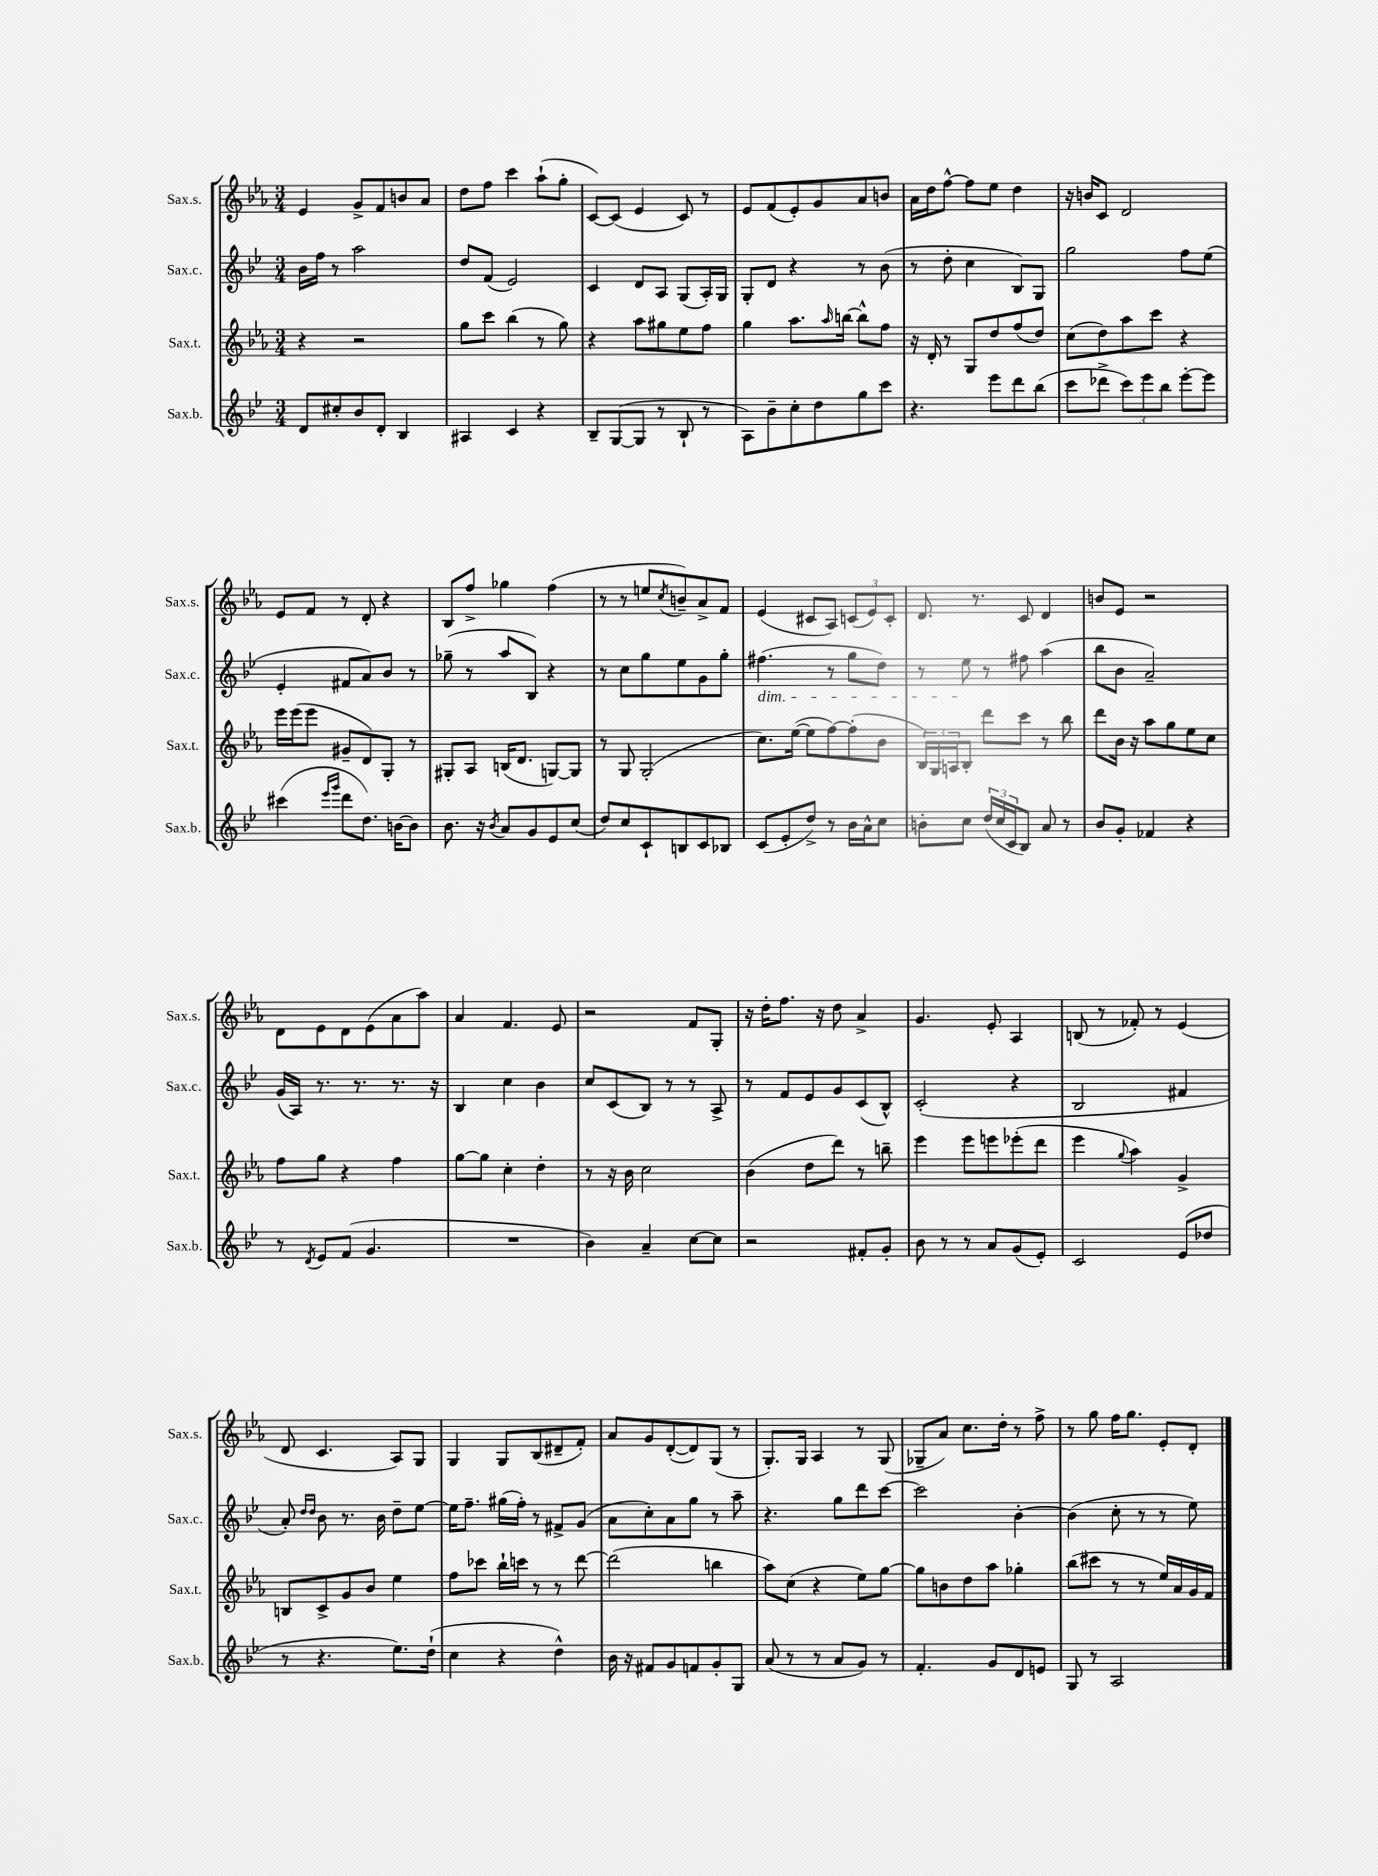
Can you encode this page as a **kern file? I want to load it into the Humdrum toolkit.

**kern	**kern	**kern	**kern
*part4	*part3	*part2	*part1
*staff4	*staff3	*staff2	*staff1
*I"Sax.b.	*I"Sax.t.	*I"Sax.c.	*I"Sax.s.
*I'Sax.b.	*I'Sax.t.	*I'Sax.c.	*I'Sax.s.
*clefG2	*clefG2	*clefG2	*clefG2
*k[b-e-]	*k[b-e-a-]	*k[b-e-]	*k[b-e-a-]
*M3/4	*M3/4	*M3/4	*M3/4
=71	=71	=71	=71
8d/L	4r	16b-\LL	4e-/
.	.	16ff\JJ	.
8cc#X'/	.	8r	.
8b-/	2r	2aa\	8g^/L
8d'/J	.	.	8f/
4B-/	.	.	8bn/
.	.	.	8a-/J
=72	=72	=72	=72
4A#X/	8gg\L	8dd/L	8dd\L
.	8ccc\J	(8f/J	8ff\J
4c/	(4bb-\	2e-/)	4ccc\
4r	8r	.	(8aa-`\L
.	8gg\)	.	8gg'\J
=73	=73	=73	=73
8B-~/L	4r	4c/	[8c/L)
([8G/	.	.	(8c/J]
8G/J]	8aa-\L	8d/L	4e-/
8r	8gg#X\	8A/J	.
8B-`/	8ee-\	(8G/L	8c/)
8r	8ff\J	16A'/L)	8r
.	.	16G/JJ	.
=74	=74	=74	=74
8A\L)	4gg\	8G'/L	8e-/L
8b-~\	.	8d/J	(8f/
8cc'\	8.aa-\L	4r	8e-'/)
8dd\	.	.	8g/
.	16qqaa-/	.	.
.	[16bbn\Jk	.	.
8gg\	8bb^^\L]	8r	8a-/
8ccc\J	8ff\J	(8b-\	8bn/J
=75	=75	=75	=75
4.r	16r	8r	16a-\LL
.	16d'/	.	16dd\J
.	8r	8dd'\	[8ff^^\J
.	8G/L	4cc\	8ff\L]
8eee-\L	8dd/	.	8ee-\J
8ddd\	(8ff/	8B-/L)	4dd\
(8bb-\J	8dd/J)	8G/J	.
=76	=76	=76	=76
8ccc\L	(8cc\L	2gg\	16r
.	.	.	16bn/KL
8ddd-X^\J	8dd\)	.	8c/J
12ccc\L)	8aa-\	.	2d/
12eee-\	.	.	.
.	8ccc\J	.	.
12bb-\J	.	.	.
[8eee-'\L	4r	8ff\L	.
8eee-\J]	.	(8ee-\J	.
!!LO:LB:g=z
=77	=77	=77	=77
(4ccc#X\	16eee-\LL	4e-'/	8e-/L
.	(16eee-\J	.	.
.	8eee-\J	.	8f/J
16qqeee-/LL	.	.	.
16qqggg/JJ	.	.	.
8ddd\L	8g#X~/L	8f#X/L	8r
8.dd\J)	8d/)	8a/)	8d'/
.	8G'/J	8b-/J	4r
[16bn\KL	.	.	.
8b\J]	8r	8r	.
=78	=78	=78	=78
8.b-\	8G#X'/L	(8gg-X~\	8B-/L
.	8A-/J	8r	8ff^/J
16r	.	.	.
8qb-/	.	.	.
8a/L	(16Bn/KL	8aa/L	4gg-X\
.	8.d/J	.	.
8g/	.	8B-/J)	.
8e-/	[8Gn/L)	4r	(4ff\
(8cc/J	8G/J]	.	.
=79	=79	=79	=79
8dd/L)	8r	8r	8r
8cc/	8G/	8cc\L	8r
8c`/	(2G'/	8gg\	8een/L
.	.	.	8qcc/
8Bn/	.	8ee-\	8bn~/)
8c/	.	8g\	8a-^/
8B-X/J	.	8gg'\J	8f/J
=80	=80	=80	=80
!	!	!LO:TX:b:i:t=dim.	!
(8c/L	8.cc\L)	(4.ff#X\	(4e-/
8e-'/	.	.	.
.	([16ee-\Jk	.	.
8dd^/J)	8ee-\L]	.	8c#X/L
8r	[8ff\)	8r	8A-/J)
16b-\LL	(8ff'\]	8gg\L	(12cn/L
16a^^\J	.	.	.
.	.	.	12e-/)
8cc\J	8b-\J	8dd\J)	.
.	.	.	12c'/J
=81	=81	=81	=81
8bn'\L	24B-/LL)	8r	8.d/
.	24G/	.	.
.	24An/J	.	.
8cc\J	8B-'/J	8ee-\	.
.	.	.	8.r
(24dd/LL	8ddd\L	8r	.
24cc/	.	.	.
24c/J	.	.	.
8B-/J)	8ccc\J	8ff#X\	8c/
8a/	8r	(4aa\	4d/
8r	8bb-\	.	.
=82	=82	=82	=82
8b-/L	8ddd\L	8bb-\L	8bn/L
8g'/J	16b-\Jk	8b-\J	8e-/J
.	16r	.	.
4f-X/	8aa-\L	2a~/)	2r
.	8gg\	.	.
4r	8ee-\	.	.
.	8cc\J	.	.
!!LO:LB:g=z
=83	=83	=83	=83
8r	8ff\L	(16g/LL	8d\L
.	.	16A/JJ)	.
8qd/	.	.	.
8e-/L	8gg\J	8.r	8e-\
(8f/J	4r	.	8d\
.	.	8.r	.
4.g/	.	.	(8e-\
.	4ff\	8.r	8a-\
.	.	.	8aa-\J)
.	.	16r	.
=84	=84	=84	=84
2.r	[8gg\L	4B-/	4a-/
.	8gg\J]	.	.
.	4cc'\	4cc\	4.f/
.	4dd'\	4b-\	.
.	.	.	8e-/
=85	=85	=85	=85
4b-\)	8r	8cc/L	2r
.	16r	(8c/	.
.	16b-\	.	.
4a~/	2cc\	8B-/J)	.
.	.	8r	.
[8cc\L	.	8r	8f/L
8cc\J]	.	8A^/	8G'/J
=86	=86	=86	=86
2r	(4b-\	8r	16r
.	.	.	16dd'\KL
.	.	8f/L	8.ff\J
.	8dd\L	8e-/	.
.	.	.	16r
.	8ddd\J)	8g/	8dd\
8f#X'/L	8r	(8c/	4a-^/
8g'/J	8bbn~\	8B-^^/J)	.
=87	=87	=87	=87
8b-\	4eee-\	(2c'/	4.g/
8r	.	.	.
8r	8eee-\L	.	.
8a/L	8eeen\	.	8e-'/
(8g/	(8eee-X'\	4r	4A-/
8e-'/J)	8ddd\J	.	.
=88	=88	=88	=88
2c/	4eee-\	2B-/	(8Bn/
.	.	.	8r
.	8qqgg/	.	.
.	4aa-\)	.	8f-X'/)
.	.	.	8r
(8e-/L	4g^/	4f#X/	(4e-/
8dd-X/J	.	.	.
!!LO:LB:g=z
=89	=89	=89	=89
8r	8Bn/L	8a'/)	8d/
.	.	16qqdd/LL	.
.	.	16qqdd/JJ	.
4.r	8c^/	8b-\	4.c/
.	8g/	8.r	.
.	8b-/J	.	.
.	.	16b-\	.
8.ee-\L)	4ee-\	8dd~\L	8A-/L)
.	.	[8ee-\J	8G/J
(16dd`\Jk	.	.	.
=90	=90	=90	=90
4cc\	8ff\L	16ee-\KL]	4G/
.	.	8.ff~\J	.
.	8ccc-X\J	.	.
4r	16bb-`\LL	(16gg#X\LL	8G/L
.	16cccn\JJ	16ff'\JJ)	.
.	8r	8r	(8B-/
4dd^^\)	8r	8f#X^/L	8d#X~/
.	[8ddd\	(8g/J	8f'/J)
=91	=91	=91	=91
16b-\	(2ddd\]	8a\L	8a-/L
16r	.	.	.
8f#X/L	.	8cc'\)	8g/
8g/	.	8a\	([8d'/
8fn/	.	8gg\J	8d/])
8g'/	4bbn\	8r	(8G/J
8G/J	.	8aa~\	8r
=92	=92	=92	=92
(8a/	8aa-\L)	4.r	8.G'/L)
8r	(8cc\J	.	.
.	.	.	16G/Jk
8r	4r	.	4A-/
8a/L	.	8gg\L	.
8g/J)	8ee-\L)	8ddd\	8r
8r	[8gg\J	[8ccc\J	(8G/
=93	=93	=93	=93
4.f'/	8gg\L]	2ccc\]	8G-X~/L
.	8bn\	.	8a-/J)
.	8dd\	.	8.cc\L
8g/L	8aa-\J	.	.
.	.	.	16dd'\Jk
8d/	4gg-X'\	[4b-'\	8r
8en/J	.	.	8ff^\
=94	=94	=94	=94
8G/	(8bb-\L	(4b-\]	8r
8r	8ccc#X\J	.	8gg\
2A/	8r	8cc'\	16ff\KL
.	.	.	8.gg\J
.	8r	8r	.
.	16ee-/LL)	8r	8e-'/L
.	16a-/	.	.
.	16g/	8ee-\)	8d'/J
.	16f/JJ	.	.
==	==	==	==
*-	*-	*-	*-
